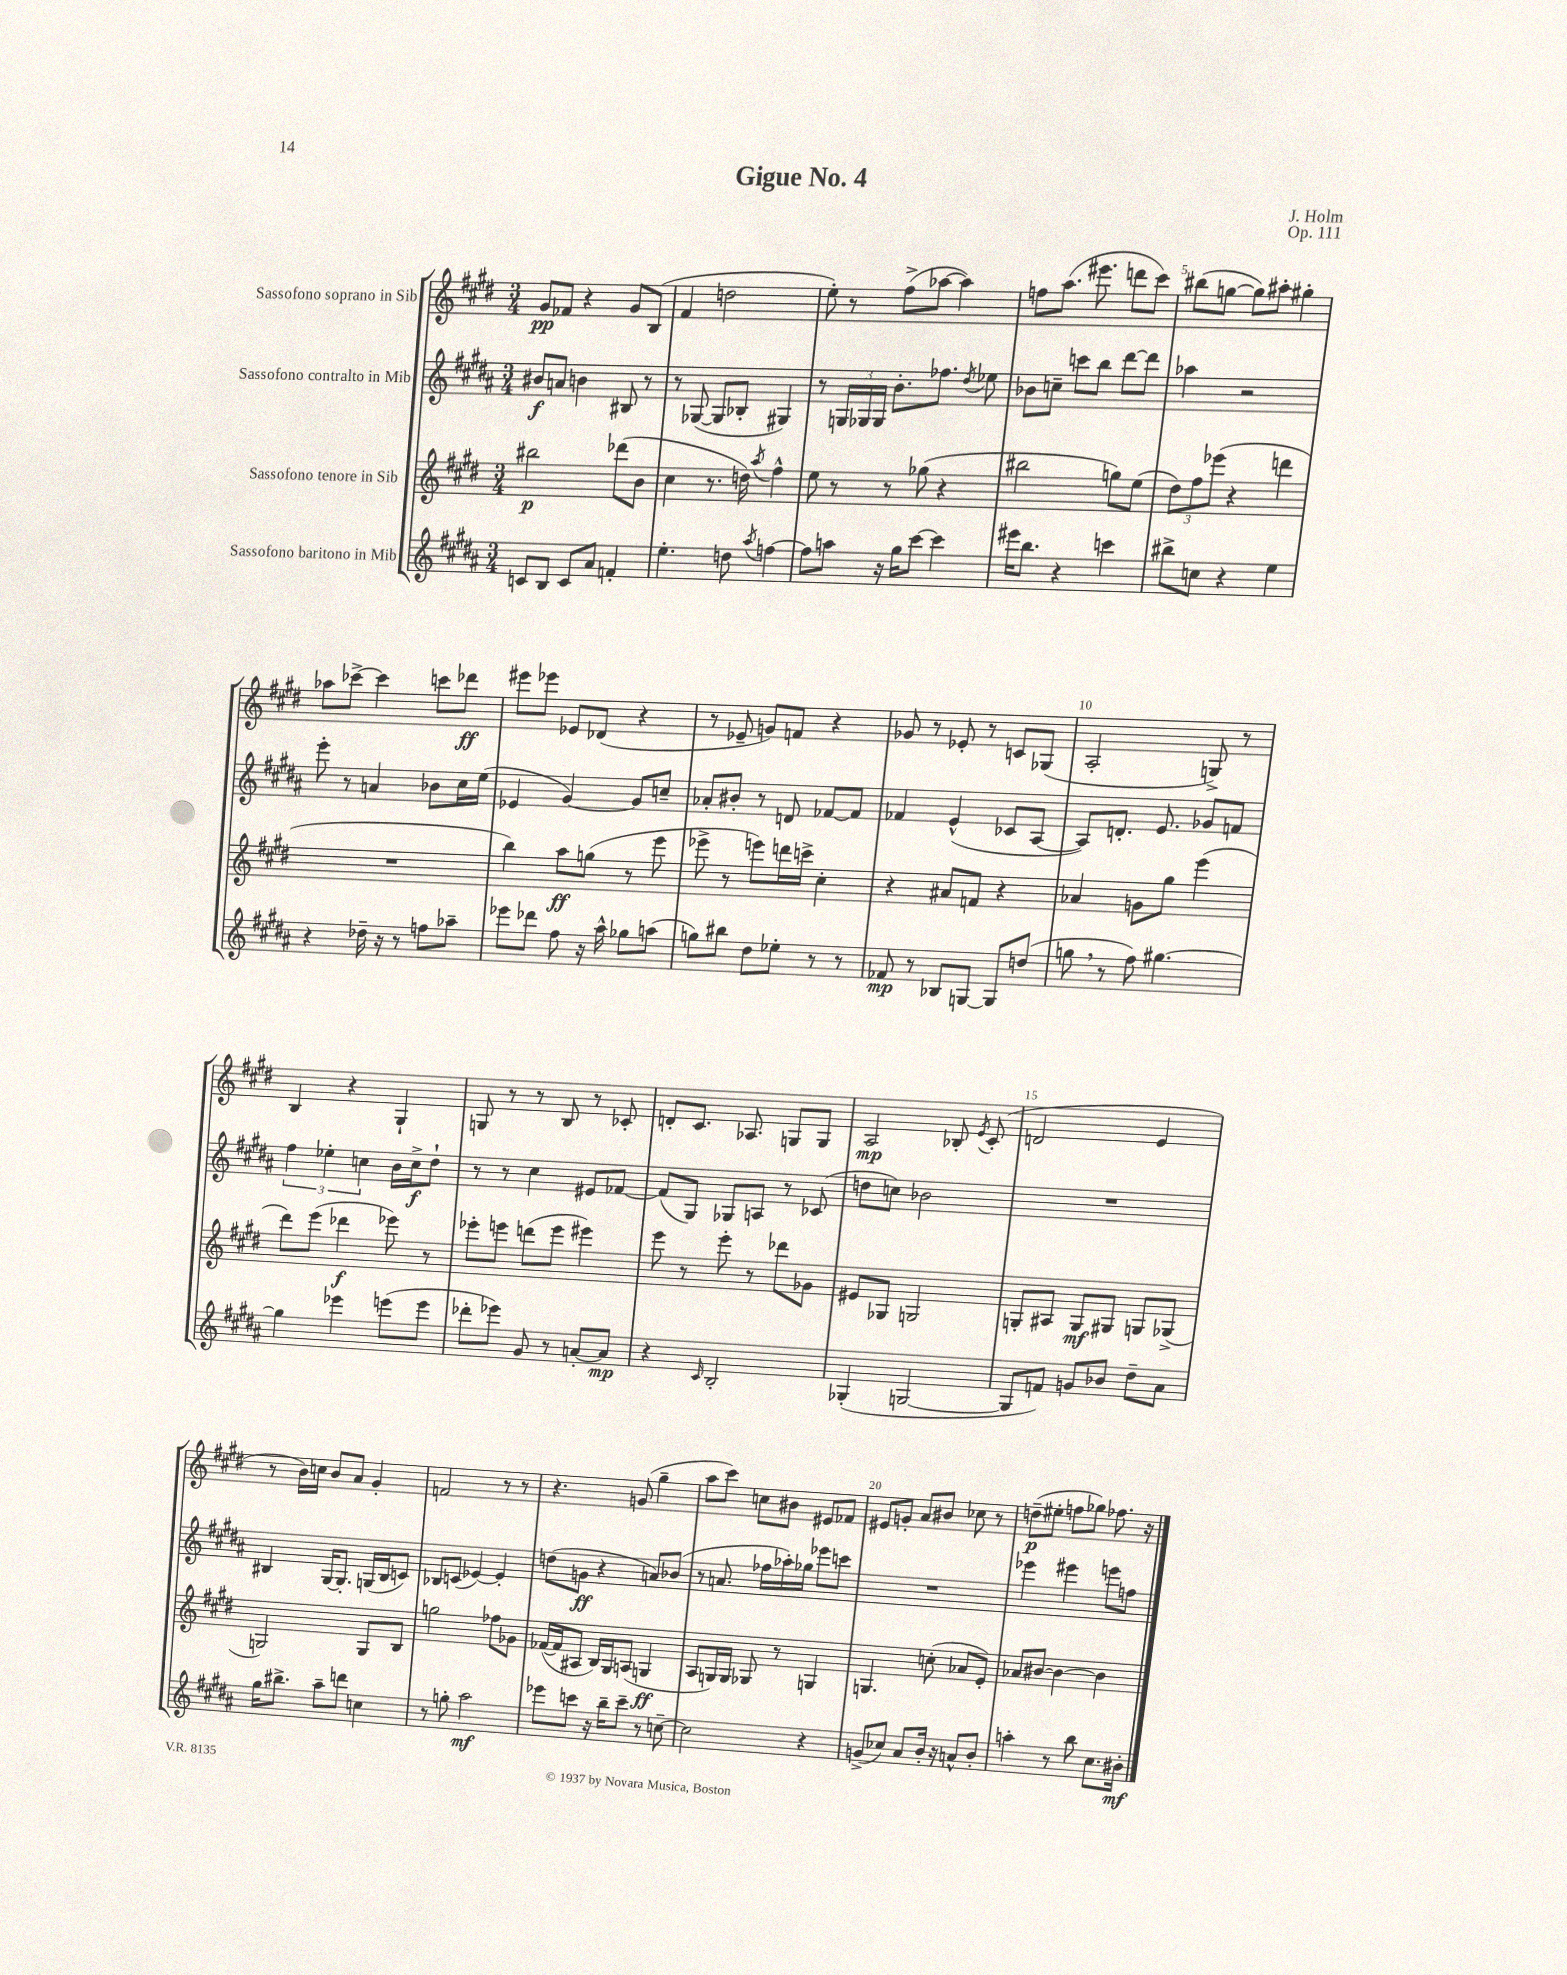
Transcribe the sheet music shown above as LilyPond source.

\header { title = "Gigue No. 4" composer = "J. Holm" opus = "Op. 111" }
<<
\new StaffGroup <<
\new Staff = "s0" \with { instrumentName = "Sassofono soprano in Sib" } {
    \clef treble \key e \major \numericTimeSignature \time 3/4
    \autoBeamOff gis'8[\pp fes'8] r4 gis'8[ b8]( |
    fis'4 d''2 |
    e''8-.) r8 fis''8[->( aes''8]~ aes''4) |
    f''8[ a''8.]( eis'''8. d'''8[ cis'''8]) |
    bis''8[( g''8]~ g''8[) ais''8]-. gis''4-. |
    aes''8[ ces'''8]~-> ces'''4 c'''8[ des'''8]\ff |
    eis'''8[ ees'''8] ees'8[ des'8]( r4 |
    r8 ees'8-- g'8[) f'8] r4 |
    ges'8 r8 ees'8-. r8 c'8[ ges8]( |
    a2-. g8->) r8 |
    b4 r4 gis4-! |
    g8 r8 r8 b8 r8 ces'8-. |
    d'8[-. cis'8.] aes8. g8[ g8] |
    a2\mp bes8-. \acciaccatura { e'8 } cis'8-.( |
    d'2 e'4 |
    r8 b'16[) c''16] b'8[ a'8] gis'4-. |
    f'2 r8 r8 |
    r4. g'8( gis''4-- |
    a''8[ cis'''8]) c''8[ bis'8] eis'8[ fes'8] |
    eis'8[ g'8]-. a'8[ bis'8] ces''8 r8 |
    d''8[--\p( eis''8]-. f''8[ ges''8]) fes''8. r16 \bar "|." |
}
\new Staff = "s1" \with { instrumentName = "Sassofono contralto in Mib" } {
    \clef treble \key b \major \numericTimeSignature \time 3/4
    \autoBeamOff bis'8[\f a'8] b'4 bis8 r8 |
    r8 ges8~( ges8[ bes8]-. gis4) |
    r8 \tuplet 3/2 { g16[ ges16 ges16] } b'8.[-. fes''8.] \acciaccatura { dis''8 } ees''8 |
    bes'8[ c''8]-- c'''8[ b''8] dis'''8[~ dis'''8] |
    aes''4 r2 |
    e'''8-. r8 a'4 bes'8[ cis''16 e''16]( |
    ees'4 gis'4~) gis'8[ c''8]-- |
    aes'8[-. bis'8]-. r8 d'8 fes'8[~ fes'8] |
    fes'4 e'4-^( ces'8[ ais8]~ |
    ais8[) d'8.]-. e'8. ges'8[ f'8] |
    \tuplet 3/2 { fis''4 ees''4-. c''4 } b'16[ c''16->\f dis''8]-! |
    r8 r8 cis''4 eis'8[ fes'8]~ |
    fes'8[( gis8]) ges8[ a8] r8 ces'8( |
    d''8[ c''8]) bes'2 |
    R2. |
    bis4 gis16[~ gis8.]-. g16[( bis16 c'8]) |
    bes8[ c'8]( ees'4~) ees'4-. |
    d''8[( g'8]\ff r4 a'8[) bes'8]( |
    r8 a'8. fes''16[ aes''16-.) ges''16] ees'''8[ c'''8] |
    R2. |
    ees'''4 eis'''4 e'''8[ f''8] \bar "|." |
}
\new Staff = "s2" \with { instrumentName = "Sassofono tenore in Sib" } {
    \clef treble \key e \major \numericTimeSignature \time 3/4
    \autoBeamOff bis''2\p des'''8[( b'8] |
    cis''4 r8. d''16) \acciaccatura { a''8 } fis''4-^ |
    e''8 r8 r8 ges''8( r4 |
    bis''2 g''8[) e''8]( |
    \tuplet 3/2 { dis''8[) fis''8 ees'''8]( } r4 d'''4 |
    R2. |
    b''4) a''8[\ff g''8]( r8 e'''8 |
    ees'''8-> r8 e'''8[) d'''16 c'''16]-> cis''4-. |
    r4 ais'8[ f'8] r4 |
    aes'4 g'8[ gis''8] e'''4( |
    dis'''8[) e'''8]( des'''4\f ees'''8) r8 |
    ees'''8[-. e'''8] d'''8[( e'''8] eis'''4) |
    e'''8 r8 e'''8-. r8 des'''8[ ges'8] |
    eis'8[ ges8] g2 |
    g8[-. ais8] g8[\mf gis8] g8[ ges8]->( |
    g2) g8[ b8] |
    g''2 fes''8[ ges'8] |
    fes'16[~( fes'16 ais8] b16[) gis16 a8]( g4\ff |
    a8[ g16) g16] ges8 r8 g4 |
    g4. c''8-.( aes'8[ e'8]-.) |
    aes'8[ bis'8]~ bis'4~ bis'4 \bar "|." |
}
\new Staff = "s3" \with { instrumentName = "Sassofono baritono in Mib" } {
    \clef treble \key b \major \numericTimeSignature \time 3/4
    \autoBeamOff c'8[ b8] c'8[ ais'8] f'4-. |
    e''4.-. d''8 \acciaccatura { ais''8 } f''4~ |
    f''8[ a''8] r16 gis''16[ cis'''8]~ cis'''4 |
    eis'''16[ b''8.] r4 c'''4 |
    bis''8[-> c''8] r4 e''4 |
    r4 des''16-- r16 r8 f''8[ aes''8]-- |
    ees'''8[ des'''8] fis''8 r16 ais''16-^ ges''8[ a''8]( |
    g''8[) bis''8] dis''8[ ees''8]-. r8 r8 |
    fes'8\mp r8 bes8[ g8]~ g8[ d''8]( |
    g''8 \breathe r8 fis''8) gis''4.~ |
    gis''4 ees'''4 e'''8[( e'''8] |
    des'''8[-. ees'''8]) gis'8 r8 a'8[~-. a'8]\mp |
    r4 \grace { cis'16 } b2-. |
    ges4-.( g2~ |
    g8[ f'8]) g'8[ bes'8] dis''8[-- ais'8] |
    gis''16[ bis''8.]-> ais''8[-- d'''8] c''4 |
    r8 g''8-. ais''2\mf |
    ees'''8[ c'''8] r16 b''16[-- c'''8]-- r8 c''8~-- |
    c''2 r4 |
    g'8[->( ces''8]) ais'8[ b'16]-. r16 a'8[-^ b'8]-. |
    a''4-. r8 b''8 cis''8.[ bis'16]-.\mf \bar "|." |
}
>>
>>
\layout { \context { \Score \override BarNumber.break-visibility = ##(#f #t #t) barNumberVisibility = #(every-nth-bar-number-visible 5) } }
